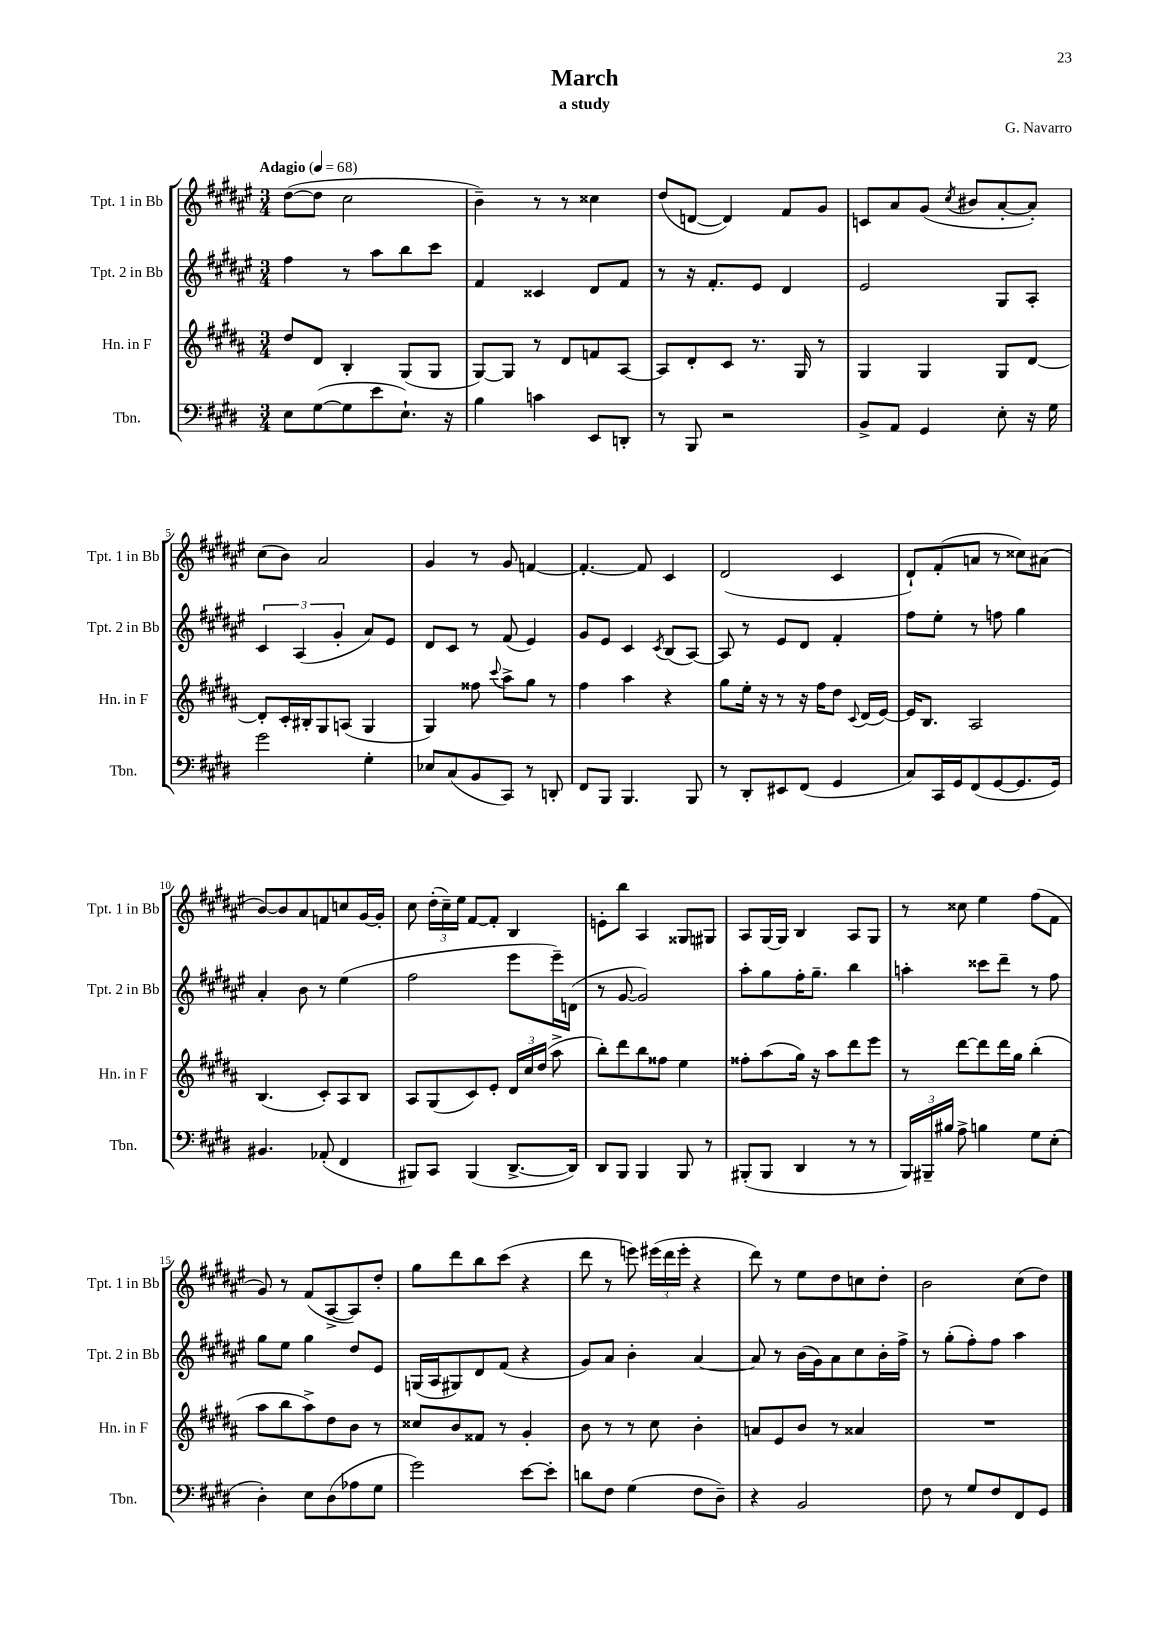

**kern	**kern	**kern	**kern
*staff4	*staff3	*staff2	*staff1
*clefF4	*clefG2	*clefG2	*clefG2
*k[f#c#g#d#]	*k[f#c#g#d#a#]	*k[f#c#g#d#a#e#]	*k[f#c#g#d#a#e#]
*M3/4	*M3/4	*M3/4	*M3/4
*MM68	*MM68	*MM68	*MM68
8E	8dd#	4ff#	([8dd#
([8G#	8d#	.	8dd#]
8G#]	4B'	8r	2cc#
8e	.	8aa#	.
8.E`)	(8G#	8bb	.
.	8G#	8ccc#	.
16r	.	.	.
=	=	=	=
4B	[8G#)	4f#	4b~)
.	8G#]	.	.
4c	8r	4c##	8r
.	8d#	.	8r
8EE	8f	8d#	4cc##
8DD'	[8A#	8f#	.
=	=	=	=
8r	8A#]	8r	(8dd#
8BBB	8d#'	16r	[8d
.	.	8.f#'	.
2r	8c#	.	4d])
.	8.r	8e#	.
.	.	4d#	8f#
.	16G#	.	.
.	8r	.	8g#
=	=	=	=
8BB^	4G#	2e#	8c
8AA	.	.	8a#
4GG#	4G#	.	(8g#
.	.	.	8qcc#
.	.	.	8b#
8E'	8G#	8G#	[8a#'
16r	[8d#	8A#'	8a#'])
16G#	.	.	.
=	=	=	=
2g#	8d#']	6c#	(8cc#
.	16c#'	.	8b)
.	.	(6A#	.
.	16B#'	.	.
.	8G#	.	2a#
.	.	6g#'	.
.	(8A	.	.
4G#'	4G#	8a#)	.
.	.	8e#	.
=	=	=	=
8E-	4G#)	8d#	4g#
(8C#	.	8c#	.
8BB	8ff##	8r	8r
.	8qqccc#	.	.
8CC#)	8aa#^	(8f#	8g#
8r	8gg#	4e#)	[4f
8DD'	8r	.	.
=	=	=	=
8FF#	4ff#	8g#	4.f'_
8BBB	.	8e#	.
4.BBB	4aa#	4c#	.
.	.	.	8f]
.	.	8qc#	.
.	4r	(8B	4c#
8BBB	.	[8A#)	.
=	=	=	=
8r	8gg#	8A#]	(2d#
8DD#'	16ee'	8r	.
.	16r	.	.
8EE#	8r	8e#	.
(8FF#	16r	8d#	.
.	16ff#	.	.
4GG#	8dd#	4f#'	4c#
.	8qqc#	.	.
.	(16d#	.	.
.	[16e)	.	.
=	=	=	=
8C#)	16e]	8ff#	8d#`)
.	8.B	.	.
16CC#	.	8ee#'	(8f#'
16GG#	.	.	.
(8FF#	2A#	8r	8a
[8GG#	.	8ff	8r
8.GG#]	.	4gg#	8cc##)
.	.	.	(8a#
16GG#)	.	.	.
=	=	=	=
4.BB#	(4.B	4a#'	[8b)
.	.	.	8b]
.	.	8b	8a#
(8AA-'	8c#')	8r	8f
4FF#	8A#	(4ee#	8cc
.	8B	.	[16g#
.	.	.	16g#']
=	=	=	=
8BBB#)	8A#	2ff#	8cc#
8CC#	(8G#	.	(24dd#'
.	.	.	24cc#~)
.	.	.	24ee#
(4BBB#	8c#)	.	[8f#
.	8e'	.	8f#']
[8.DD#^	24d#	8eee#	4B
.	24cc#	.	.
.	(24dd#	.	.
.	8aa#^	16eee#~)	.
16DD#])	.	(16d	.
=	=	=	=
8DD#	8bb')	8r	8e'
8BBB	8ddd#	[8g#	8bb
4BBB	8bb	2g#])	4A#
.	8ff##	.	.
8BBB	4ee	.	8G##
8r	.	.	8G#
=	=	=	=
(8BBB#'	8ff##'	8aa#'	8A#
8BBB#	(8aa#	8gg#	[16G#
.	.	.	16G#]
4DD#	16gg#)	16ff#'	4B
.	16r	8.gg#~	.
.	8aa#	.	.
8r	8ddd#	4bb	8A#
8r	8eee	.	8G#
=	=	=	=
24BBB)	8r	4aa'	8r
24BBB#~	.	.	.
24B#	.	.	.
8A^	[8ddd#	.	8cc##
4B	8ddd#]	8ccc##	4ee#
.	16ddd#	8ddd#~	.
.	16gg#	.	.
8G#	(4bb'	8r	(8ff#
(8E'	.	8ff#	8f#
=	=	=	=
4D#')	8aa#	8gg#	8g#)
.	8bb	8ee#	8r
8E	8aa#^)	4gg#	(8f#
(8D#	8dd#	.	[8A#^
8A-	8b	8dd#	8A#])
8G#	8r	8e#	8dd#'
=	=	=	=
2g#)	8cc##	(16G	8gg#
.	.	16A#	.
.	8b	8G#)	8ddd#
.	8f##	8d#	8bb
.	8r	(8f#	(8ccc#
[8e	4g#'	4r	4r
8e']	.	.	.
=	=	=	=
8d	8b	8g#)	8ddd#
8F#	8r	8a#	8r
(4G#	8r	4b'	8eee)
.	8cc#	.	(24eee#
.	.	.	24ddd#
.	.	.	24eee#'
8F#	4b'	[4a#	4r
8D#~)	.	.	.
=	=	=	=
4r	8a	8a#]	8ddd#)
.	8e	8r	8r
2BB	8b	(16b	8ee#
.	.	16g#)	.
.	8r	8a#	8dd#
.	4a##	8cc#	8cc
.	.	16b'	8dd#'
.	.	16ff#^	.
=	=	=	=
8F#	2.r	8r	2b
8r	.	(8gg#'	.
8G#	.	8ff#')	.
8F#	.	8ff#	.
8FF#	.	4aa#	(8cc#
8GG#	.	.	8dd#)
==	==	==	==
*-	*-	*-	*-
